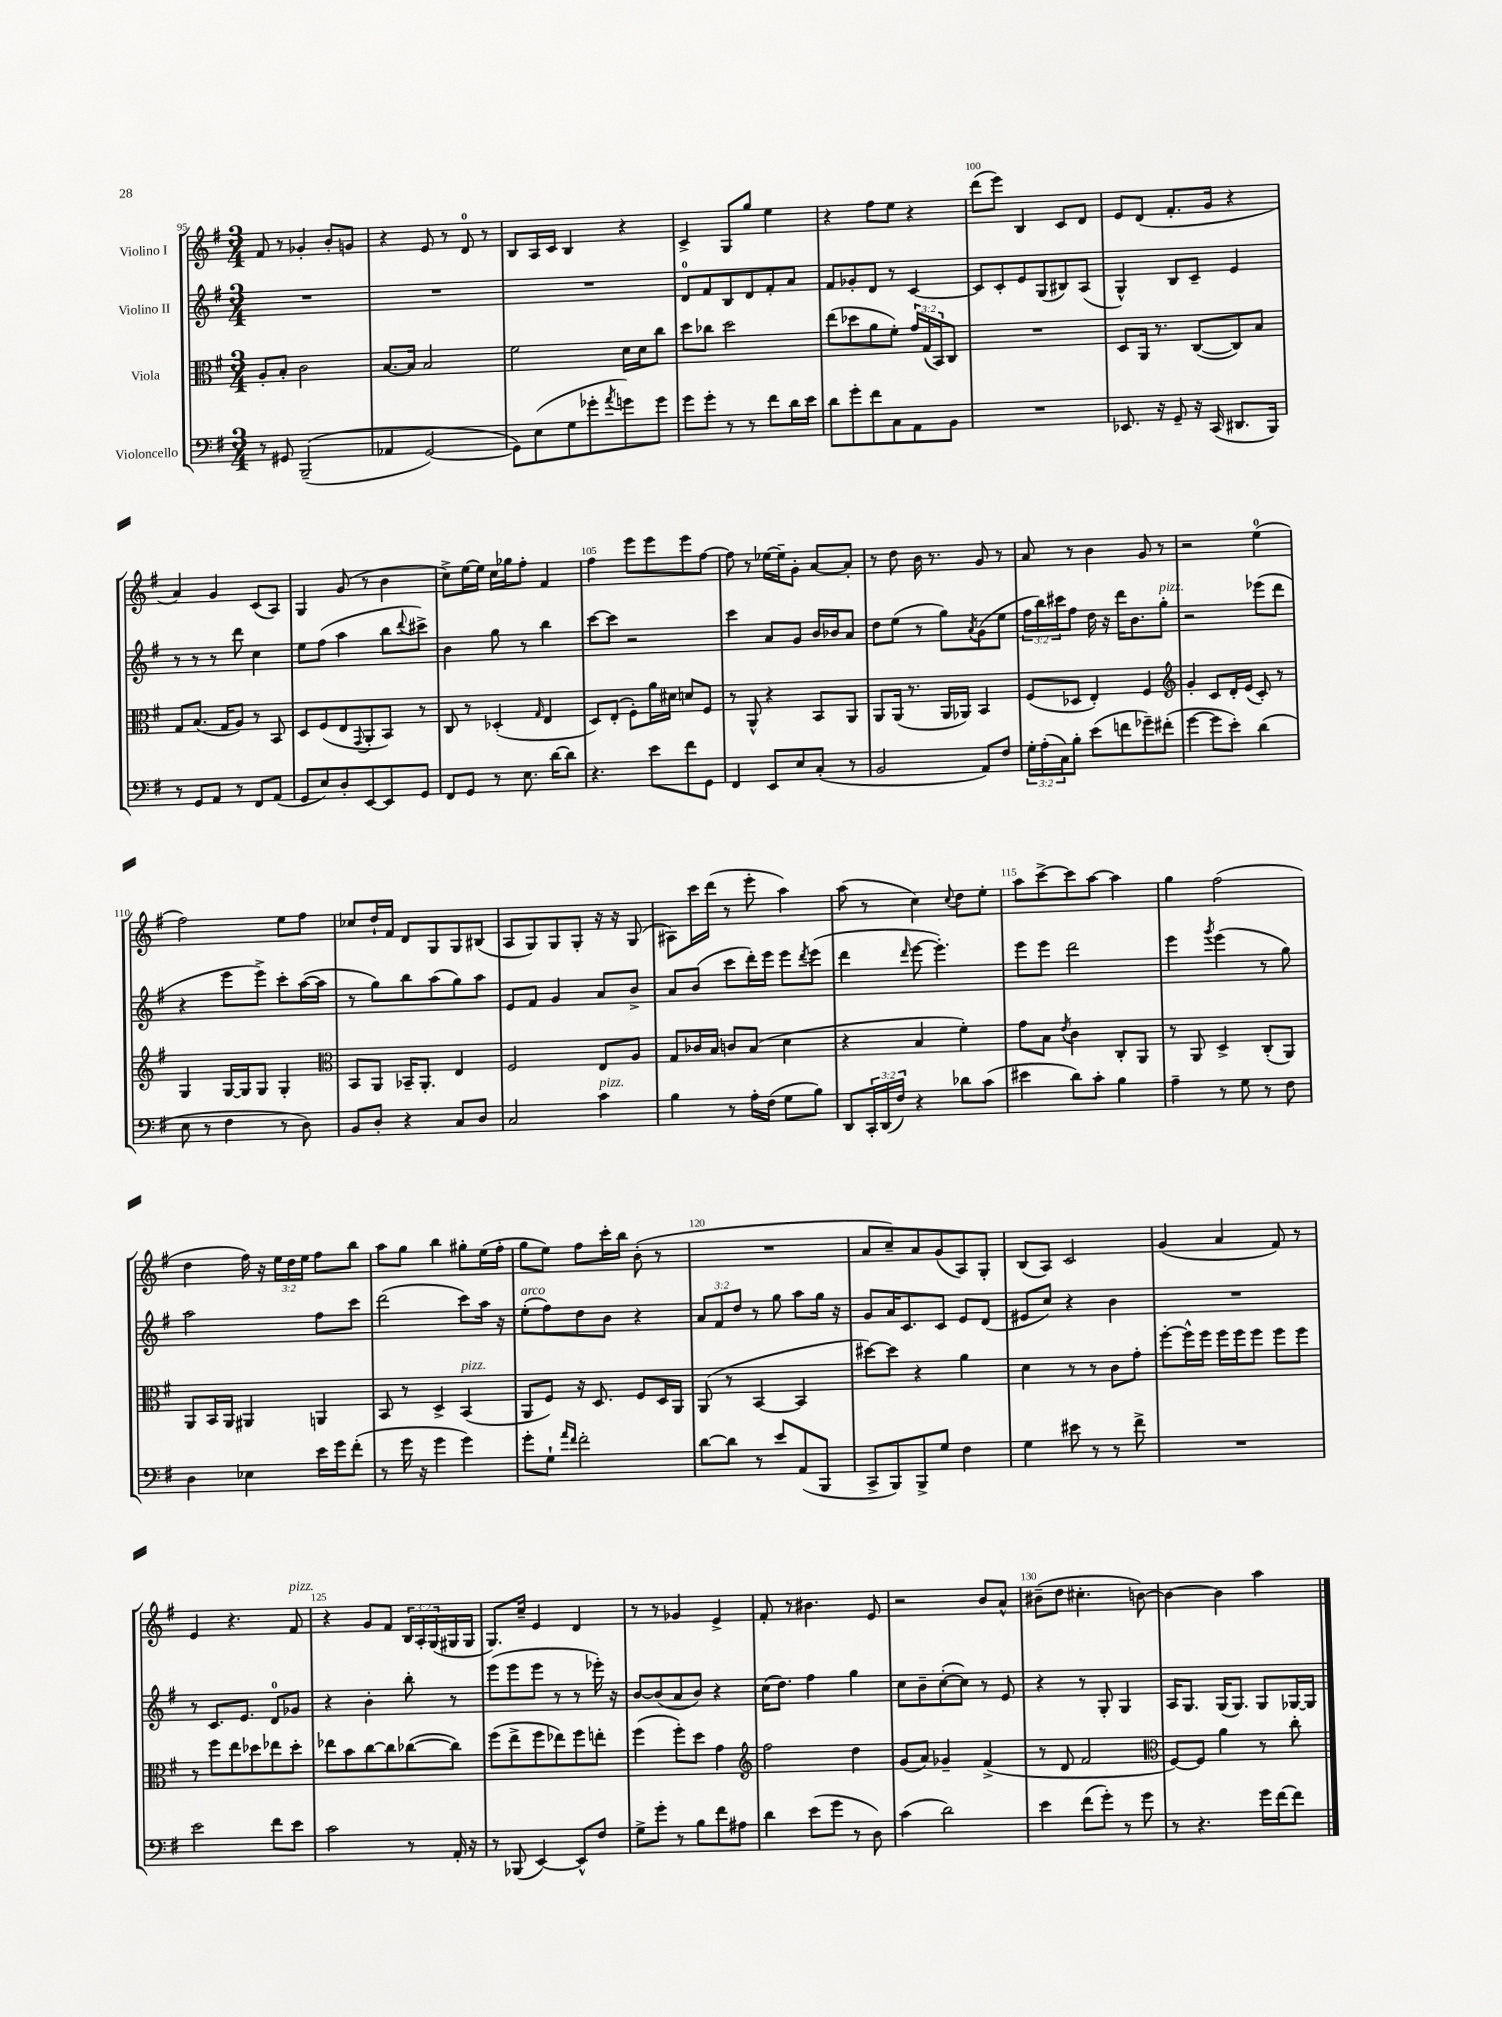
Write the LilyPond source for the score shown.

<<
\new StaffGroup <<
\new Staff = "s0" \with { instrumentName = "Violino I" } {
    \clef treble \key g \major \numericTimeSignature \time 3/4 \override Staff.TupletNumber.text = #tuplet-number::calc-fraction-text
    fis'8 r8 ges'4-. b'8-. g'8 |
    r4 e'8 r8 d'8-0 r8 |
    b8 a16 c'16 b4 r4 |
    c'4-> g8 g''8 e''4 |
    r4 fis''8 e''8 r4 |
    d'''8( e'''8) b4 c'8 d'8 |
    e'8 d'8( fis'8.-. g'16 r4 |
    a'4) g'4 c'8( a8) |
    g4 g'8( r8 b'4 |
    c''8->) e''16~ e''16 c''16 ges''16 fis''8-. fis'4 |
    fis''4 e'''8 e'''8 e'''8 fis''8~ |
    fis''8 r8 ees''16~ ees''16-- g'8-. a'8~ a'8-. |
    r8 d''8 b'16 r8. g'8 r8 |
    a'8 r8 b'4 g'8 r8 |
    r2 e''4-0( |
    fis''2) e''8 fis''8 |
    ces''8 d''16-! fis'16 d'8 g8 g8 bis8( |
    a8 g8) g8 g8-. r16 r16 g8( |
    ais8) c'''16 d'''16( r8 e'''8-. a''4) |
    a''8( r8 c''4) \appoggiatura { c''8 } d''8 e''8-. |
    a''8 c'''8~-> c'''8 a''8~ a''4 |
    g''4 fis''2( |
    d''4 fis''16) r16 \tuplet 3/2 { e''16 d''16 e''16 } fis''8 b''8 |
    a''8 g''8 b''4 gis''8-. e''16( fis''16-. |
    g''8 e''8) fis''8 c'''16-. b''16 b'8-.( r8 |
    R2. |
    a'8 c''8--) a'8 g'8( a8) g8-. |
    b8( a8) c'2 |
    g'4( a'4 fis'8) r8 |
    e'4 r4. fis'8^\markup { \italic "pizz." } |
    r4 g'8 fis'8 \tuplet 3/2 { b16 a16-. g16( } gis16 gis16 |
    g8.) c''16-- e'4 d'4 |
    r8 r8 ges'4 e'4-> |
    fis'8-. r8 bis'4. e'8 |
    r2 b'8 a'8-^ |
    bis'8--( d''8 cis''4.-. b'8~) |
    b'4~ b'4 a''4 \bar "|." |
}
\new Staff = "s1" \with { instrumentName = "Violino II" } {
    \clef treble \key g \major \numericTimeSignature \time 3/4 \override Staff.TupletNumber.text = #tuplet-number::calc-fraction-text
    R2. |
    R2. |
    R2. |
    d'8-0 fis'8 b8 d'8 fis'8-. a'8 |
    fis'8 ges'8-. d'8 r8 c'4~ |
    c'8 c'8-. e'8 g8( bis8) a8( |
    g4-^) b8 c'8-- e'4 |
    r8 r8 r8 d'''8 c''4 |
    e''8 fis''8( a''4 b''8 \appoggiatura { d'''8 } cis'''8->) |
    b'4 g''8 r8 b''4 |
    c'''8~ c'''8 r2 |
    c'''4 a'8 g'8 b'16 bes'16 a'8 |
    d''8 e''8( r8 g''8) \acciaccatura { a'8 } g'8( e''8 |
    \tuplet 3/2 { fis''16 b''16) cis'''16 } fis''8 d''16 r16 d'''16 b'8. g''8-.^\markup { \italic "pizz." } |
    r2 ees'''8( d'''8 |
    r4 e'''8 e'''8->) c'''8-. a''16~( a''16 |
    r8 g''8) b''8 a''8( g''8) a''8 |
    e'8 fis'8 g'4 a'8 b'8-> |
    a'8 b'8( c'''8 d'''16-.) e'''16 e'''8 \acciaccatura { d'''8 } e'''8( |
    d'''4 \grace { d'''16 } e'''8~ e'''4.-.) |
    e'''8 e'''8 d'''2 |
    e'''4 \acciaccatura { g'''8 } e'''4( r8 g''8) |
    a''2 fis''8 c'''8 |
    d'''2( c'''8) a''16 r16 |
    e''8-.^\markup { \italic "arco" }( fis''8) d''8 b'8 r4 |
    \tuplet 3/2 { a'8 fis'8 d''8 } r8 g''8 a''8 g''16 r16 |
    g'8 a'16 c'8. c'8 e'8 d'8( |
    eis'8 c''8) r4 b'4 |
    R2. |
    r8 c'8. e'8. d'8-0 ges'8 |
    r4 b'4-. b''8-. r8 |
    e'''8( e'''8 e'''8 r8 r8 ees'''16-.) r16 |
    b'8~ b'8( a'8 b'8) r4 |
    c''16( d''8.) fis''4 g''4 |
    c''8 b'8-- c''8~-.( c''8) r8 e'8 |
    r4 r8 g8-. g4 |
    a16 g8. g16( g8.) g8 ges16~ ges16 \bar "|." |
}
\new Staff = "s2" \with { instrumentName = "Viola" } {
    \clef alto \key g \major \numericTimeSignature \time 3/4 \override Staff.TupletNumber.text = #tuplet-number::calc-fraction-text
    a8-. b8-. c'2 |
    b8.~ b16 b2 |
    fis'2 d'16 d'16 c''8 |
    d''8 ces''8 d''2 |
    e''8( des''8 a'8 fis'8-.) \tuplet 3/2 { g'16 g16( b,16) } c8 |
    R2. |
    d8 a,16 r8. c8~( c8) b8 |
    g8 b8.( g16 a8) r8 b,8 |
    d8 fis8( e8 \appoggiatura { g,8 } a,8-. b,8) r8 |
    c8 r8 des4-.( \grace { g16 } e4 |
    d8) e8-.( fis8-.) a'16 dis'16 d'8 fis8 |
    r8 a,8-^ r4 b,8 a,8 |
    a,8 a,16( r8. a,16 aes,16) b,4 |
    fis8( des8 e4-.) fis4 |
    \clef treble g'4-. c'8 d'16-. e'16( c'8-.) r8 |
    g4 g16~ g16 g8 g4-. |
    \clef alto b,8 a,8 bes,16-- a,8.-. e4 |
    fis2 e8 a8 |
    g8 ces'16 b16 c'8 b8( d'4 |
    r4 b4 fis'4-.) |
    g'8 b8 \acciaccatura { e'8 } c'4 c8-. a,8 |
    r8 a,8 d4-> c8-.( a,8) |
    a,8 b,16 a,16 ais,4 a,4 |
    b,8 r8 d4-> b,4^\markup { \italic "pizz." }( |
    a,8 fis8) r16 d8. fis8 d16 a,16 |
    a,8( r8 b,4~ b,4 |
    dis''8~) dis''8 r4 a'4 |
    d'4 r8 r8 c'8 g'8-. |
    fis''8~-. fis''16-^ fis''16 fis''16 fis''16 fis''8 fis''8 fis''8 |
    r8 fis''8 e''8 des''8 ees''8 des''8-. |
    ees''8 b'8 c''8~ c''8 ces''8~( ces''8) |
    fis''8( e''8-> fis''8 ees''8) fis''8 e''8-. |
    fis''4( fis''8-.) d''8 g'4 |
    \clef treble fis''2 d''4 |
    g'8( a'8) ges'4-- fis'4->( |
    r8 d'8 fis'2 |
    \clef alto fis8~) fis8 a'4 r8 c''8-. \bar "|." |
}
\new Staff = "s3" \with { instrumentName = "Violoncello" } {
    \clef bass \key g \major \numericTimeSignature \time 3/4 \override Staff.TupletNumber.text = #tuplet-number::calc-fraction-text
    r8 gis,8 b,,2--(\( |
    aes,4 g,2~) |
    g,8\) e8( g8 ges'8-. \acciaccatura { a'8 } g'8) g'8 |
    g'8 g'8-. r8 r8 fis'8 d'16 e'16 |
    d'8 g'8-. fis'8 c8 a,8 b,8 |
    R2. |
    ees,8. r16 g,8-- r16 c,16( dis,8. b,,16) |
    r8 g,8 a,8 r8 fis,8 a,8( |
    g,8 e8) d8-. e,8~ e,8 g,8 |
    fis,8 g,8 r8 e8. d'16~ d'8 |
    r4. e'8 fis'8 g,8 |
    fis,4 e,8 e8 c8-.( r8 |
    b,2 a,8) fis8 |
    \tuplet 3/2 { g16-. a16-.( c16) } b8-. e'8( f'8 ges'8--) fis'8-.( |
    g'4~ g'8 e'8-.) d'4( |
    e8 r8 fis4 r8 d8) |
    b,8 d8-. r4 c8 d8 |
    c2 c'4^\markup { \italic "pizz." } |
    b4 r8 a16-. fis16( g8 b8) |
    d,8 \tuplet 3/2 { c,16-. d,16( fis16) } r4 des'8 c'8( |
    eis'4 d'8) c'8-. b4 |
    a4-- r8 g8 r8 fis8 |
    d4 ees4 e'16 g'16 fis'8-.( |
    r8 g'16 r16 g'4 g'4) |
    g'8-. g8-! \grace { a'16 fis'16 } fis'2-. |
    d'8~ d'8 r8 e'8 a,8( b,,8 |
    c,8-> b,,8) b,,8-> g8 fis4 |
    g4 eis'8 r8 r8 fis'8-> |
    R2. |
    e'2 fis'8 e'8 |
    c'2 r8 a,16-. r16 |
    r8 bes,,8( e,4~) e,8-^ fis8 |
    g8-> g'8-. r8 b8 fis'8 ais8 |
    d'4 e'8( g'8 r8 d8) |
    c'4( d'2) |
    e'4 fis'8( g'8-.) r8 g'8 |
    r8 r4. g'16 fis'16~ fis'8 \bar "|." |
}
>>
>>
\layout { \context { \Score currentBarNumber = #95 \override BarNumber.break-visibility = ##(#f #t #t) barNumberVisibility = #(every-nth-bar-number-visible 5) } }
